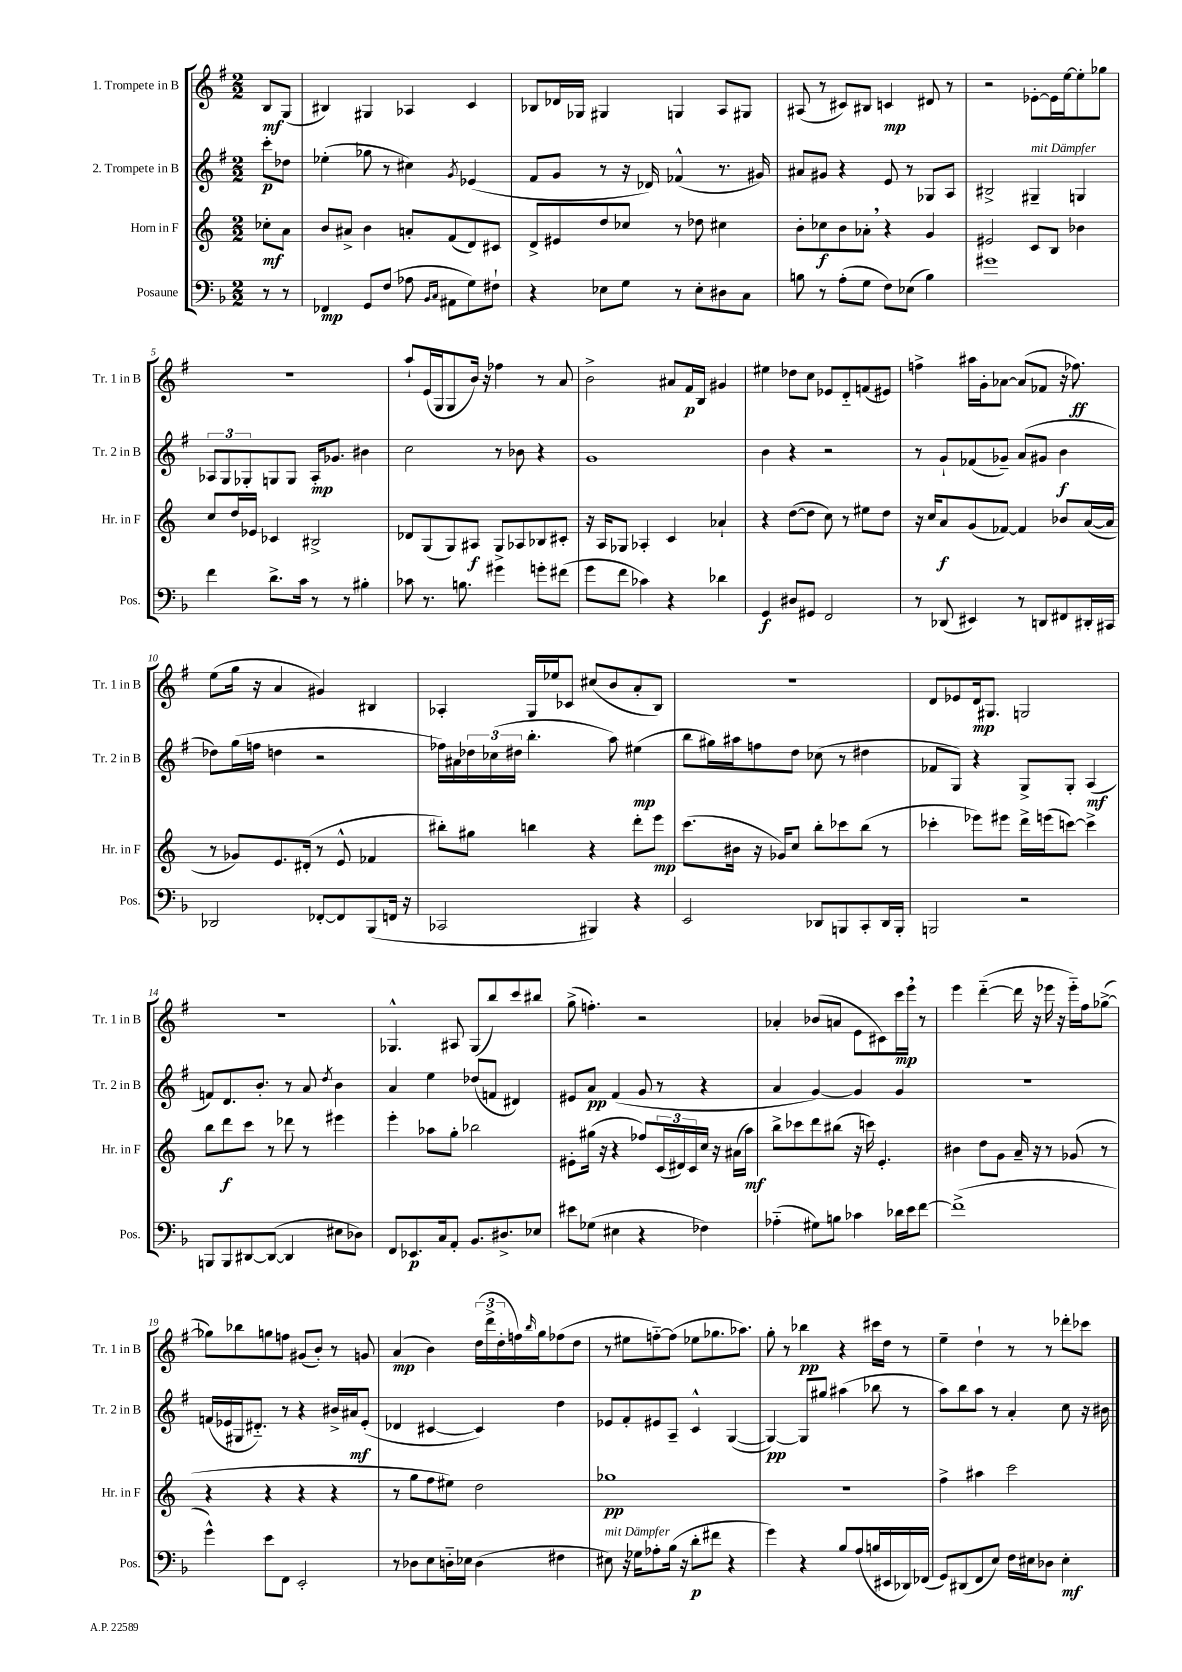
<<
\new StaffGroup <<
\new Staff = "s0" \with { instrumentName = "1. Trompete in B" shortInstrumentName = "Tr. 1 in B" } {
    \clef treble \key g \major \numericTimeSignature \time 2/2 \partial 4
    b8\mf g8( |
    bis4) gis4 aes4 c'4 |
    bes8 des'16 ges16 gis4 g4 a8 gis8 |
    ais8( r8 cis'8) bis8 c'4\mp dis'8 r8 |
    r2 ees'8~-. ees'16 e''16~ e''8-. ges''8 |
    R1 |
    a''8-! e'16( g16 g8 b'16) r16 fes''4 r8 a'8 |
    b'2-> ais'8 fis'16\p b16 gis'4 |
    eis''4 des''8 c''8 ees'8 d'8-_ f'8( eis'8) |
    f''4-> ais''16 g'16-. aes'8~ aes'8( fes'8 r16 fes''8.\ff) |
    e''8( g''16 r16 a'4 gis'4) bis4 |
    aes4-. g16 ees''16 ces'8 cis''8( b'8 a'8-. b8) |
    R1 |
    d'8 ees'8 d'16\mp gis8. g2 |
    R1 |
    ges4.-^ ais8 ges8( b''8) c'''8 bis''8 |
    g''8->( f''4.-.) r2 |
    aes'4-. bes'8( a'8 e'8 cis'8) c'''16\mp e'''16 \breathe r8 |
    e'''4 d'''4~-_( d'''16 r16 ees'''16 r16 ees'''16-_) fis''16 ges''8~->( |
    ges''8) bes''8 g''8 f''8 gis'8( b'8-.) r8 g'8 |
    a'4\mp( b'4) \tuplet 3/2 { d''16( d'''16-> d''16-. } f''16) \grace { b''16 } g''16 fes''8( d''8 |
    r8 eis''8 f''8~-_) f''8( ees''8 ges''8. aes''8.) |
    g''8-. r8 bes''4\pp r4 cis'''16 d''16 r8 |
    e''4-- d''4-! r8 r8 des'''8-. ces'''8 \bar "|." |
}
\new Staff = "s1" \with { instrumentName = "2. Trompete in B" shortInstrumentName = "Tr. 2 in B" } {
    \clef treble \key g \major \numericTimeSignature \time 2/2 \partial 4
    c'''8-.\p des''8 |
    ees''4-.( ges''8 r8 cis''4) \acciaccatura { g'8 } ees'4( |
    fis'8 g'8 r8 r16 des'16) fes'4-^( r8. gis'16) |
    ais'8 gis'8 r4 e'8 r8 ges8 a8 |
    bis2-> gis4--^\markup { \italic "mit Dämpfer" } g4 |
    \tuplet 3/2 { aes8 g8 ges8-. } g8 g8 aes16-.\mp ges'8. bis'4 |
    c''2 r8 bes'8 r4 |
    g'1 |
    b'4 r4 r2 |
    r8 g'8-! fes'8( ges'8--) a'8( gis'8 b'4\f |
    des''8) g''16( f''16 d''4 r2 |
    fes''16) ais'16 \tuplet 3/2 { des''16 ces''16( dis''16 } b''4.-. a''8) eis''4\mp( |
    b''8 gis''16) ais''16 f''8 d''8 ces''8( r8 dis''4 |
    fes'8 g8) r4 g8-> g8-. a4\mf( |
    f'8) d'8. b'8.-. r8 a'8 \acciaccatura { d''8 } b'4 |
    a'4 e''4 des''8( f'8 dis'4) |
    eis'8 a'8\pp fis'4( g'8 r8 r4 |
    a'4 g'4~) g'4 g'4 |
    R1 |
    f'16( ees'16 gis16 dis'8.-_) r8 r4 bis'16-> ais'16\mf ees'8-.( |
    des'4 cis'4~ cis'4) d''4 |
    ees'8 fis'8-. eis'8 a8-- c'4-^ g4~( |
    g4~\pp) g8 gis''8 ais''4( bes''8 r8 |
    a''8) b''8 a''8 r8 a'4-. c''8 r16 bis'16 \bar "|." |
}
\new Staff = "s2" \with { instrumentName = "Horn in F" shortInstrumentName = "Hr. in F" } {
    \clef treble \key c \major \numericTimeSignature \time 2/2 \partial 4
    ces''8-.\mf a'8 |
    b'8 ais'8-> b'4 a'8-. f'8( d'8) cis'8 |
    d'8-> eis'8 d''8 ces''8 r8 des''8 cis''4 |
    b'8-. ces''8\f b'8 aes'8-. \breathe r4 g'4 |
    eis'2 c'8 b8 bes'4 |
    c''8 d''16 ees'16 ces'4 bis2-> |
    des'8 g8( g8) ais8\f g8-> aes8 bes8 cis'8-. |
    r16 a16 ges8 aes4-. c'4 aes'4-! |
    r4 d''8~( d''8 c''8) r8 eis''8 d''8 |
    r16 c''16 a'8\f g'8( fes'8~) fes'4 bes'8 a'16~( a'16 |
    r8 ges'8) e'8. dis'16-.( r8 e'8-^ fes'4 |
    bis''8-.) gis''8 b''4 r4 d'''8-. e'''8\mp |
    c'''8.( bis'16 r16 ges'16) c''8 b''8-. ces'''8 b''8( r8 |
    ces'''4-. ees'''8) eis'''8 d'''16-> e'''16( c'''8~) c'''4-> |
    b''8 d'''8\f c'''8 r8 des'''8 r8 eis'''4 |
    e'''4-. aes''8 g''8-. bes''2 |
    eis'8-. gis''16( r16 r4 fes''8) \tuplet 3/2 { c'16( dis'16) c'16 } c''16 r16 ais'16( a''16\mf) |
    b''8-> ces'''8 d'''8 bis''8( r16 c'''16) e'4.-. |
    bis'4 d''8 g'8 a'16-- r16 r8 ges'8( r8 |
    r4 r4 r4 r4 |
    r8 g''8 f''8 eis''8) d''2 |
    ges''1\pp |
    R1 |
    f''4-> ais''4 c'''2 \bar "|." |
}
\new Staff = "s3" \with { instrumentName = "Posaune" shortInstrumentName = "Pos." } {
    \clef bass \key f \major \numericTimeSignature \time 2/2 \partial 4
    r8 r8 |
    fes,4\mp g,8 f8( aes8 \grace { bes,16 c16 } ais,8 g8) fis8-! |
    r4 ees8 g8 r8 ees8-. dis8 c8 |
    b8 r8 a8-.( g8 f8) ees8( b4) |
    gis'1 |
    f'4 d'8.-> c'16 r8 r8 bis4-. |
    ces'8 r8. b8. gis'4 g'8-. fis'8( |
    g'8 f'8 ces'4) r4 des'4 |
    g,4\f dis8 gis,8 f,2 |
    r8 des,8( eis,4) r8 d,8 fis,8 dis,16-. cis,16 |
    des,2 fes,8~-. fes,8 bes,,8( f,16 r16 |
    ces,2 bis,,4) r4 |
    e,2 des,8 b,,8 c,8-. des,16 b,,16-. |
    b,,2 r2 |
    b,,8 b,,8 dis,8~ dis,8~( dis,4 eis8 des8) |
    f,8 ees,8.\p c16 a,8-. bes,8. dis8.-> ees8 |
    eis'8 ges8( eis4 r4 fes4) |
    aes4-_( gis8) b8 ces'4 des'16 e'16 f'8~ |
    f'1->( |
    g'4-^) e'8 f,8 e,2-. |
    r8 des8 e8 d16-_ ees16 d4( fis4 |
    eis8^\markup { \italic "mit Dämpfer" }) r16 ges16 aes8-. bes16( r16 d'8-.\p fis'8 r4 |
    g'4) r4 bes8 a8( b16 eis,16 des,16) fes,16( |
    g,8) dis,8( f,8 e8) f16 eis16 des8 eis4-.\mf \bar "|." |
}
>>
>>
